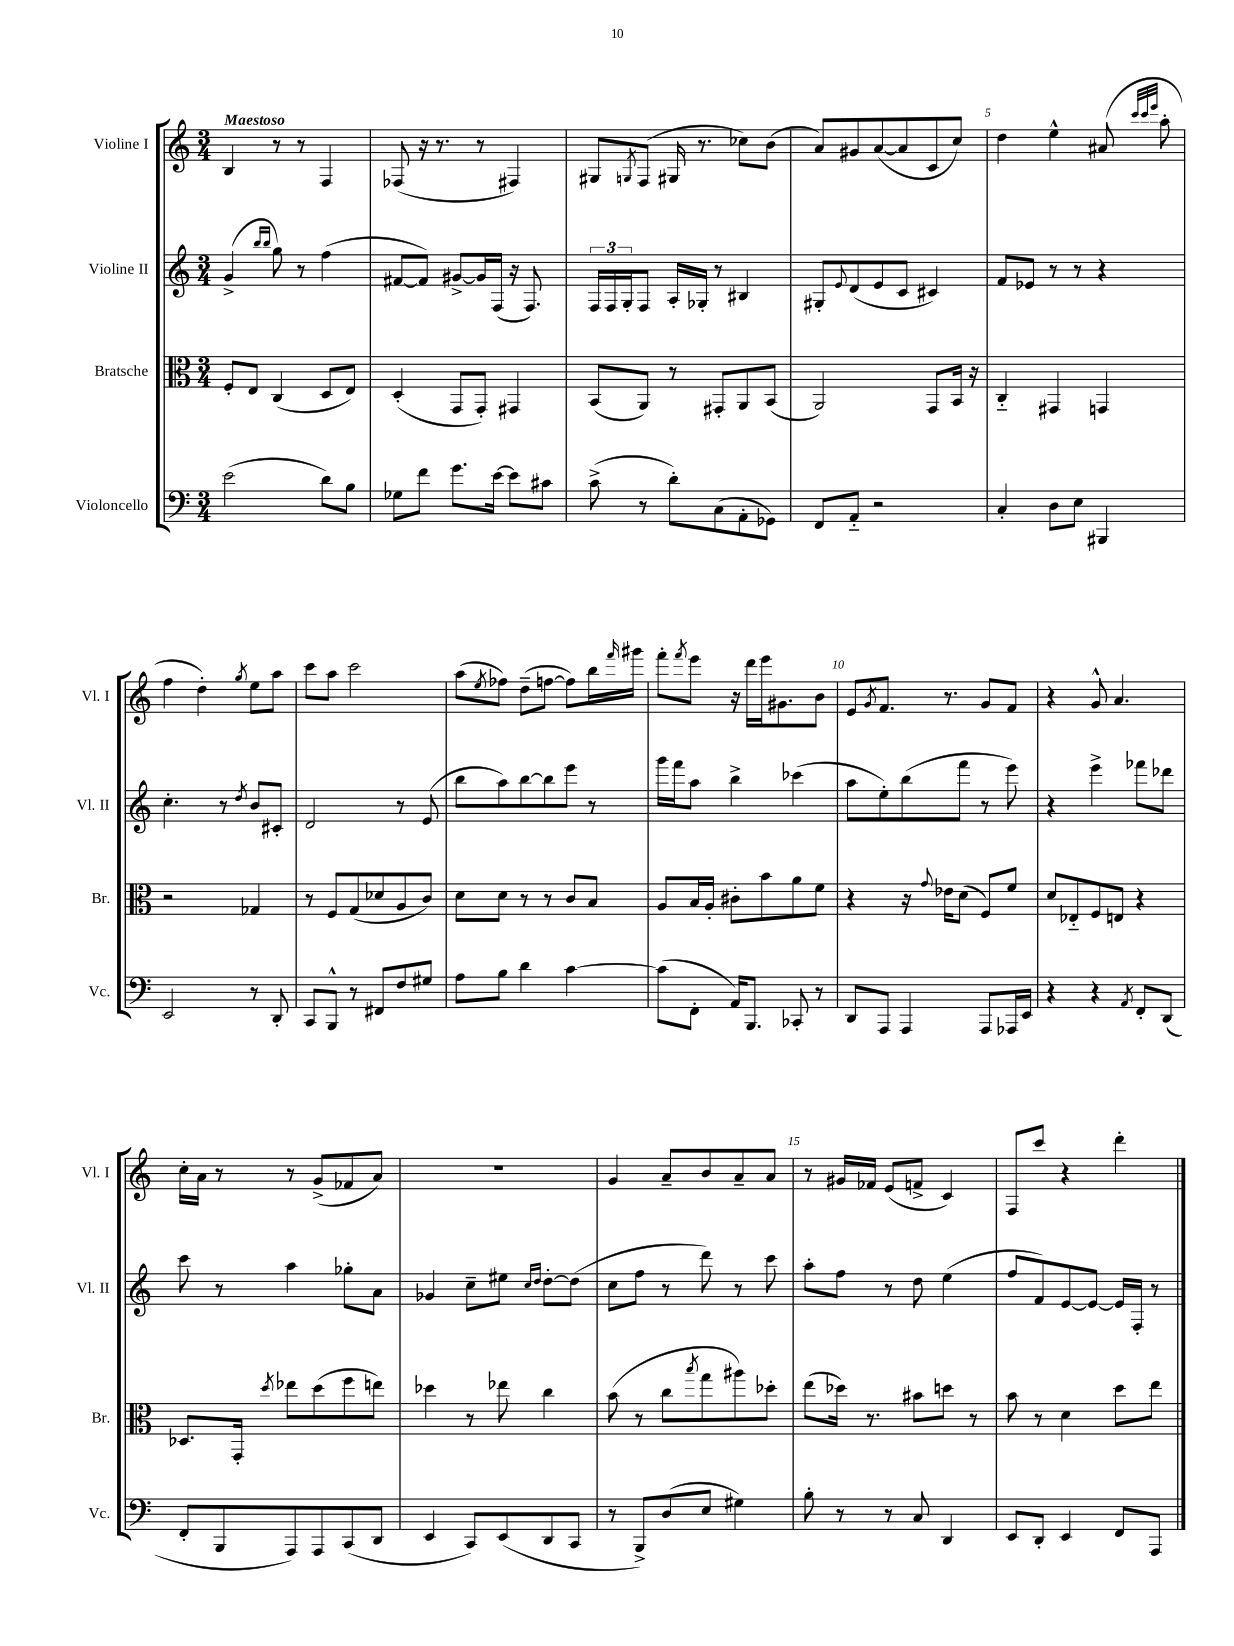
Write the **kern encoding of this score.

**kern	**kern	**kern	**kern
*part4	*part3	*part2	*part1
*staff4	*staff3	*staff2	*staff1
*I"Violoncello	*I"Bratsche	*I"Violine II	*I"Violine I
*I'Vc.	*I'Br.	*I'Vl. II	*I'Vl. I
*clefF4	*clefC3	*clefG2	*clefG2
*k[]	*k[]	*k[]	*k[]
*M3/4	*M3/4	*M3/4	*M3/4
=1	=1	=1	=1
!	!	!	!LO:TX:a:B:t=Maestoso
(2e\	8F'/L	(4g^/	4B/
.	8E/J	.	.
.	.	16qqbb/LL	.
.	.	16qqbb/JJ	.
.	(4C/	8gg\)	8r
.	.	8r	8r
8d\L)	8D/L	(4ff\	4F/
8B\J	8E/J)	.	.
=2	=2	=2	=2
8G-X\L	(4D'/	[8f#X/L	(8F-X/
8f\J	.	8f#/J])	16r
.	.	.	8.r
8.g\L	8GG/L	[8g#X^/L	.
.	8GG'/J)	16g#/L]	8r
[16e\Jk	.	(16F/JJ	.
8e\L]	4GG#X/	16r	4F#X/)
.	.	8.F/)	.
8c#X\J	.	.	.
=3	=3	=3	=3
(8c^\	(8BB/L	24F/LL	8G#X/L
.	.	24F/	.
.	.	24G'/J	.
.	.	.	8qGn/
8r	8AA/J)	8F/J	(8F/J
8d'\L)	8r	16A'/LL	16G#X/
.	.	16G-X'/JJ	8.r
(8C\	8GG#X'/L	8r	.
8AA'\	8AA/	4B#X/	8cc-X\L)
8GG-X\J)	(8BB/J	.	(8b\J
=4	=4	=4	=4
8FF/L	2AA/)	8G#X'/L	8a/L)
.	.	8qqe/	.
8AA/J	.	(8d/	8g#X/
2r	.	8e/	([8a/
.	.	8c/J	8a/]
.	8GG/L	4c#X/)	8c/
.	16BB/Jk	.	8cc/J)
.	16r	.	.
=5	=5	=5	=5
4C'/	4C/	8f/L	4dd\
.	.	8e-X/J	.
8D\L	4GG#X/	8r	4ee^^\
8E\J	.	8r	.
4BBB#X/	4GGn/	4r	(8a#X/
.	.	.	32qqccc/LLL
.	.	.	32qqccc/
.	.	.	32qqeee/JJJ
.	.	.	8aa'\
!!LO:LB:g=z
=6	=6	=6	=6
2EE/	2r	4.cc'\	4ff\
.	.	.	4dd'\)
.	.	8r	.
.	.	8qdd/	8qgg/
8r	4G-X/	8b/L	8ee\L
8DD'/	.	8c#X'/J	8aa\J
=7	=7	=7	=7
8CC/L	8r	2d/	8ccc\L
8BBB^^/J	8F/L	.	8aa\J
8r	(8G/	.	2ccc\
8FF#X/L	8d-X/	.	.
8F/	8A/	8r	.
8G#X/J	8c/J)	(8e/	.
=8	=8	=8	=8
8A\L	8d\L	8bb\L	(8aa\L
.	.	.	8qee/
8B\J	8d\J	8aa\)	8ff-X\J)
4d\	8r	[8bb\	(8dd~\L
.	8r	8bb\]	[8ffn\J
[4c\	8c/L	8eee\J	8ff\L])
.	8B/J	8r	16bb\L
.	.	.	16qqfff/
.	.	.	16ggg#X\JJ
=9	=9	=9	=9
(8c\L]	8A/L	16ggg\LL	8fff'\L
.	.	16fff\J	.
.	.	.	8qfff/
8FF'\J	16B/L	8aa\J	8eee\J
.	16A'/JJ	.	.
16AA/KL)	8c#X'\L	4bb^\	16r
8.BBB/J	.	.	16ddd\LL
.	8b\	.	16eee\J
.	.	.	8.g#X\
8CC-X'/	8a\	(4ccc-X\	.
8r	8f\J	.	8b\J
=10	=10	=10	=10
8DD/L	4r	8aa\L	8e/L
.	.	.	8qg/
8AAA/J	.	8ee'\)	8.f/J
4AAA/	16r	(8bb\	.
.	8qqg/	.	.
.	16e-X\KL	.	8.r
.	(8d\J	8fff\J	.
8AAA/L	8F/L)	8r	8g/L
16AAA-X/L	8f/J	8eee\)	8f/J
16EE/JJ	.	.	.
=11	=11	=11	=11
4r	8d/L	4r	4r
.	8E-X/	.	.
4r	8F/	4eee^\	8g^^/
.	8En/J	.	4.a/
8qAA/	.	.	.
8FF'/L	4r	8fff-X\L	.
(8DD/J	.	8ddd-X\J	.
!!LO:LB:g=z
=12	=12	=12	=12
8FF'/L	8.D-X/L	8ccc\	16cc'\LL
.	.	.	16a\JJ
8BBB/	.	8r	8r
.	16GG'/Jk	.	.
.	8qdd/	.	.
8AAA/)	8ee-X\L	4aa\	8r
8AAA/	(8dd\	.	(8g^/L
(8CC/	8ff\	8gg-X'\L	8f-X/
8DD/J	8een\J)	8a\J	8a/J)
=13	=13	=13	=13
4EE/	4dd-X\	4g-X/	2.r
8CC/L)	8r	8cc~\L	.
(8EE/	8ee-X\	8ee#X\J	.
.	.	16qqcc/LL	.
.	.	16qqdd/JJ	.
8DD/	4cc\	[8dd'\L	.
8CC/J	.	(8dd\J]	.
=14	=14	=14	=14
8r	(8b\	8cc\L	4g/
8BBB^/L)	8r	8ff\J	.
(8D/	8cc\L	8r	8a~/L
.	8qbb/	.	.
8E/J	8gg\	8ddd\)	8b/
4G#X\)	8aa#X\)	8r	8a~/
.	8dd-X'\J	8ccc\	8a/J
=15	=15	=15	=15
8B'\	(8ee\L	8aa'\L	8r
8r	16dd-X\Jk)	8ff\J	16g#X/LL
.	8.r	.	16f-X/JJ
8r	.	8r	(8e/L
8C/	8b#X\L	8dd\	8fn^/J
4DD/	8ddn\J	(4ee\	4c/)
.	8r	.	.
=16	=16	=16	=16
8EE/L	8b\	8ff/L	8F/L
8DD'/J	8r	8f/)	8ccc/J
4EE/	4d\	[8e/	4r
.	.	8e/J_	.
8FF/L	8dd\L	16e/LL]	4ddd'\
.	.	16F'/JJ	.
8AAA/J	8ee\J	8r	.
==	==	==	==
*-	*-	*-	*-
